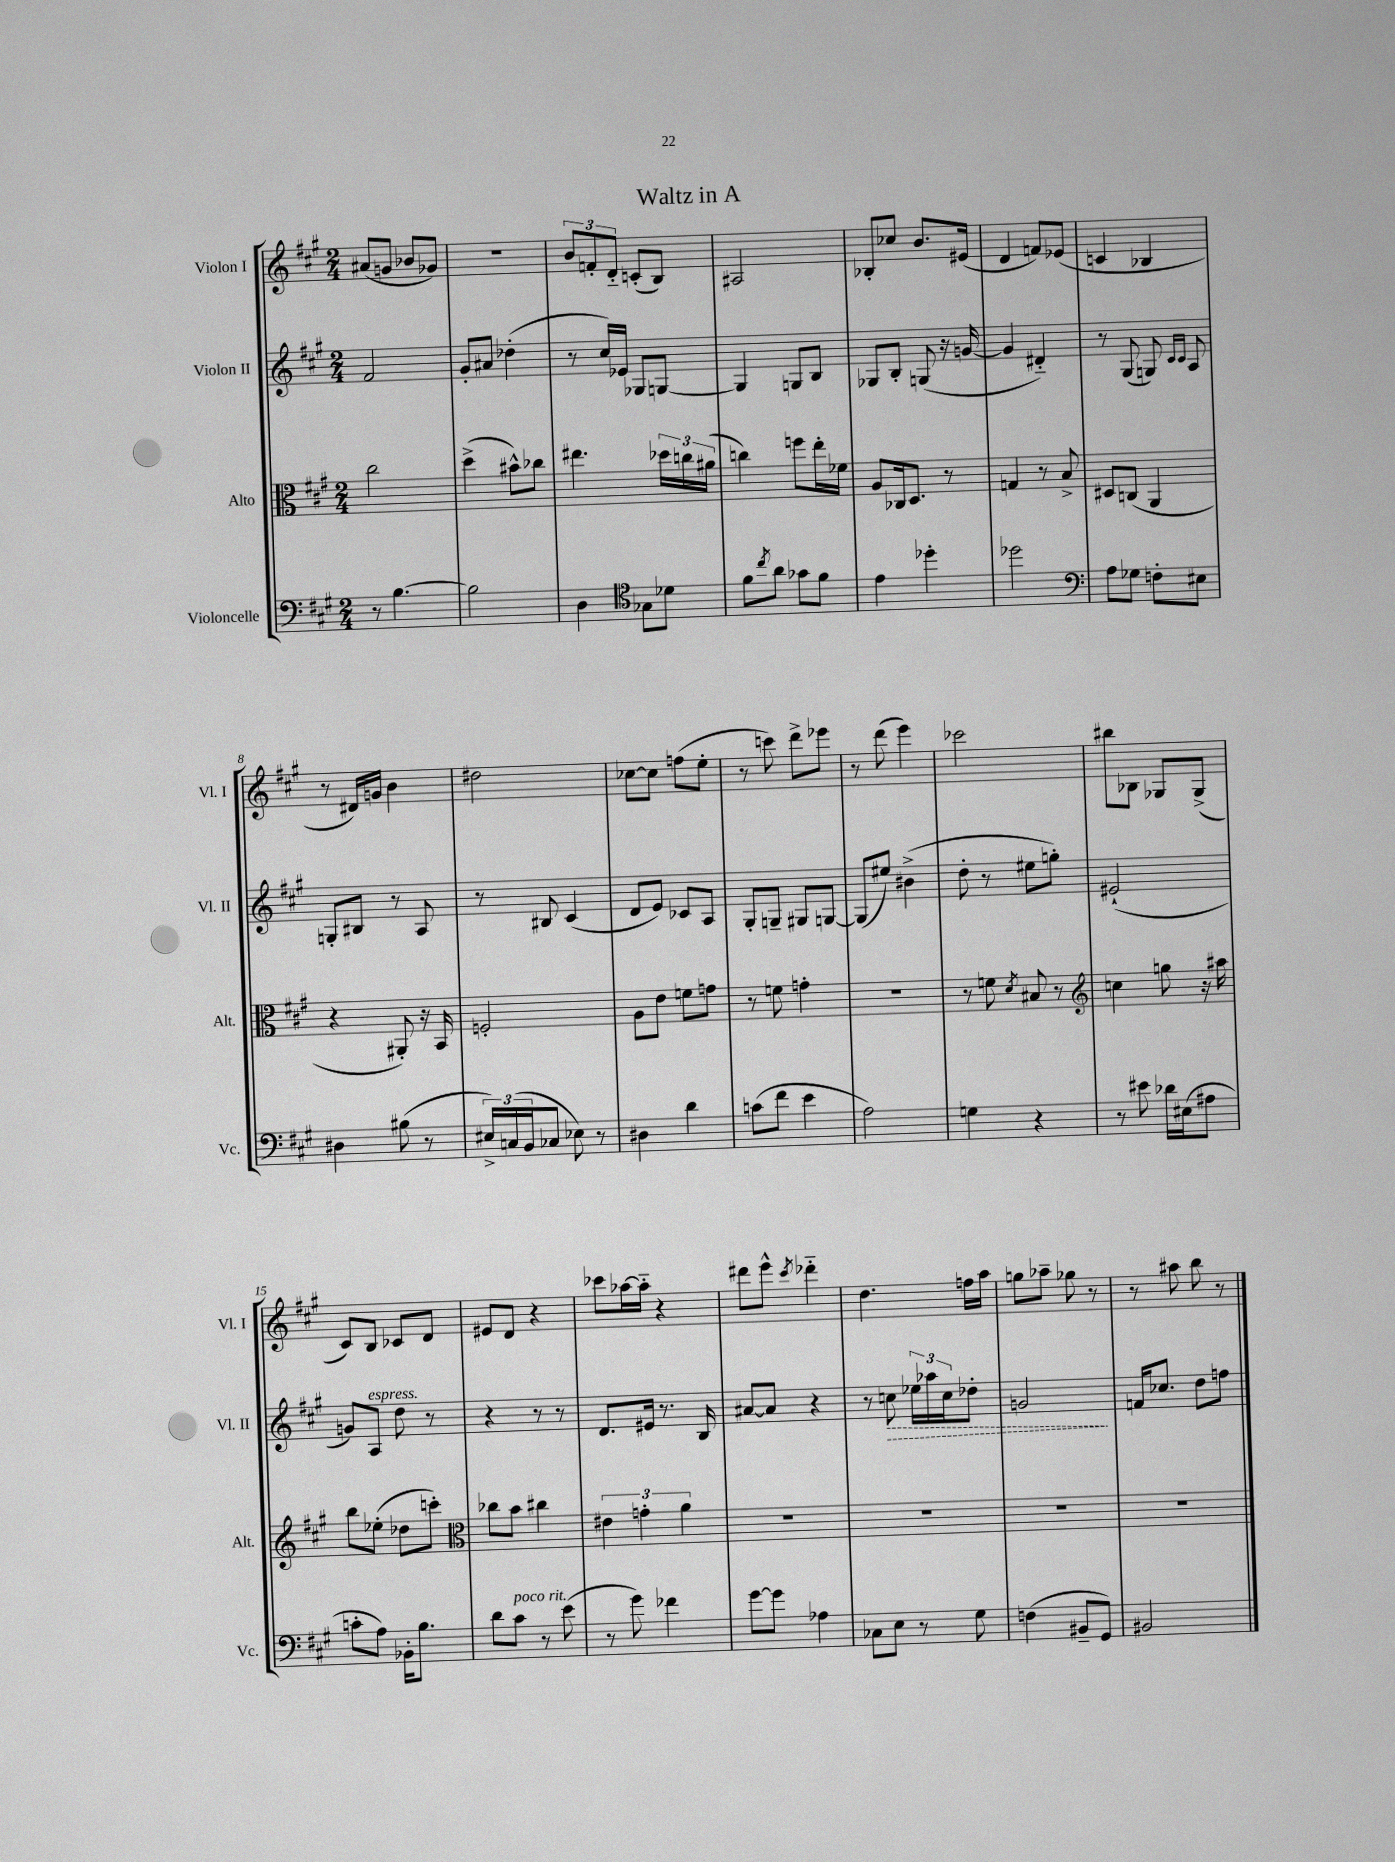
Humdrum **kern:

**kern	**kern	**kern	**kern
*staff4	*staff3	*staff2	*staff1
*clefF4	*clefC3	*clefG2	*clefG2
*k[f#c#g#]	*k[f#c#g#]	*k[f#c#g#]	*k[f#c#g#]
*M2/4	*M2/4	*M2/4	*M2/4
8r	2cc#\	2f#/	(8a#/L
[4.B\	.	.	8g/J
.	.	.	8b-/L
.	.	.	8g-/J)
=	=	=	=
2B\]	(4dd^\	8g#'/L	2r
.	.	8a#/J	.
.	8b#^^\L)	(4dd-'\	.
.	8cc-\J	.	.
=	=	=	=
4D\	4.ee#\	8r	12b/L
.	.	.	12f'/
.	.	16cc#/LL)	.
.	.	.	12d'~/J
.	.	16e-/JJ	.
*clefC4	*	*	*
8G-\L	.	8G-/L	(8c'/L
8d-\J	24dd-\LL	[8G/J	8B/J)
.	24cc\	.	.
.	(24a#\JJ	.	.
=	=	=	=
8f#\L	4cc\)	4G/]	2A#/
8qcc#/	.	.	.
8a\J	.	.	.
8g-\L	8ff\L	8G/L	.
8f#\J	16ee'\L	8B/J	.
.	16f-\JJ	.	.
=	=	=	=
4e\	8A/L	8G-/L	8B-'/L
.	16C-/k	8B'/J	8cc-/J
.	8.D/J	.	.
4dd-'\	.	(8G/	8.b/L
.	8r	16r	.
.	.	[16g/	(16e#/Jk
=	=	=	=
2dd-\	4G/	4g/]	4d/
.	8r	4d#'~/)	8f/L)
.	8B^/	.	(8e-/J
=	=	=	=
*clefF4	*	*	*
8A\L	8D#/L	8r	4c/
8G-\J	(8C/J	(8G#/	.
8F'\L	4AA/	8G/)	4B-/
.	.	16qqc#/LL	.
.	.	16qqc#/JJ	.
8E#\J	.	8A/	.
=	=	=	=
4D#\	4r	8G'/L	8r
.	.	8B#/J	16d#/LL)
.	.	.	16g/JJ
(8B#\	8AA#'/)	8r	4b\
8r	16r	8A/	.
.	16BB/	.	.
=	=	=	=
24E#^/LL)	2F'/	8r	2dd#\
(24C/	.	.	.
24BB/J	.	.	.
8C-/J	.	8B#/	.
8E-\)	.	(4c#/	.
8r	.	.	.
=	=	=	=
4D#\	8A\L	8d/L	[8cc-\L
.	8e\J	8e/J)	8cc-\]J
4d\	8f\L	8c-/L	(8ff\L
.	8g\J	8A/J	8ee'\J
=	=	=	=
(8c\L	8r	8G#'/L	8r
8f#\J	8f\	8G~/J	8ccc\)
4e\	4g'\	8G#/L	8ddd^\L
.	.	[8G/J	8eee-\J
=	=	=	=
2A\)	2r	(8G/]L	8r
.	.	8ee#/J)	(8ddd\
.	.	(4b#^\	4eee\)
=	=	=	=
4G\	8r	8dd'\	2ccc-\
.	8f\	8r	.
.	8qd/	.	.
4r	8B#/	8ee#\L	.
.	8r	8gg'\J)	.
=	=	=	=
*	*clefG2	*	*
8r	4cc\	(2e#`/	8bb#\L
8e#\	.	.	8B-\J
16d-\LL	8gg\	.	8G-/L
(16E#\J	.	.	.
8A#\J	16r	.	(8G-^/J
.	16aa#\	.	.
=	=	=	=
8c'\L	8bb\L	8g/L)	8c#/L)
8A\J)	(8ee-'\J	8A/J	8B/J
16BB-'\LK	8dd-\L	8dd\	8c-/L
8.B\J	.	.	.
.	8ccc'\J)	8r	8d/J
=	=	=	=
*	*clefC3	*	*
8d\L	8cc-\L	4r	8e#/L
8c#\J	8b\J	.	8d/J
8r	4cc#\	8r	4r
(8e\	.	8r	.
=	=	=	=
8r	6e#\	8.d/L	8ccc-\L
8g#\)	.	.	[16aa-\L
.	6g'\	.	.
.	.	16e#/Jk	16aa-'~\]JJ
4f-\	.	8.r	4r
.	6a\	.	.
.	.	16B/	.
=	=	=	=
[8g#\L	2r	[8a#/L	8ddd#\L
8g#\]J	.	8a#/]J	8eee^^\J
.	.	.	8qccc#/
4A-\	.	4r	4ddd-'~\
=	=	=	=
8C-\L	2r	8r	4.dd\
8E\J	.	8cc\	.
8r	.	24ee-\LL	.
.	.	24aa-\	.
.	.	24cc\J	.
8G#\	.	8dd-'\J	16ff\LL
.	.	.	16aa\JJ
=	=	=	=
(4F\	2r	2g/	8gg\L
.	.	.	8aa-~\J
8BB#~/L	.	.	8gg-\
8GG#/J)	.	.	8r
=	=	=	=
2BB#/	2r	16f/LK	8r
.	.	8.cc-/J	.
.	.	.	8aa#\
.	.	8dd\L	8bb\
.	.	8ff\J	8r
==	==	==	==
*-	*-	*-	*-
